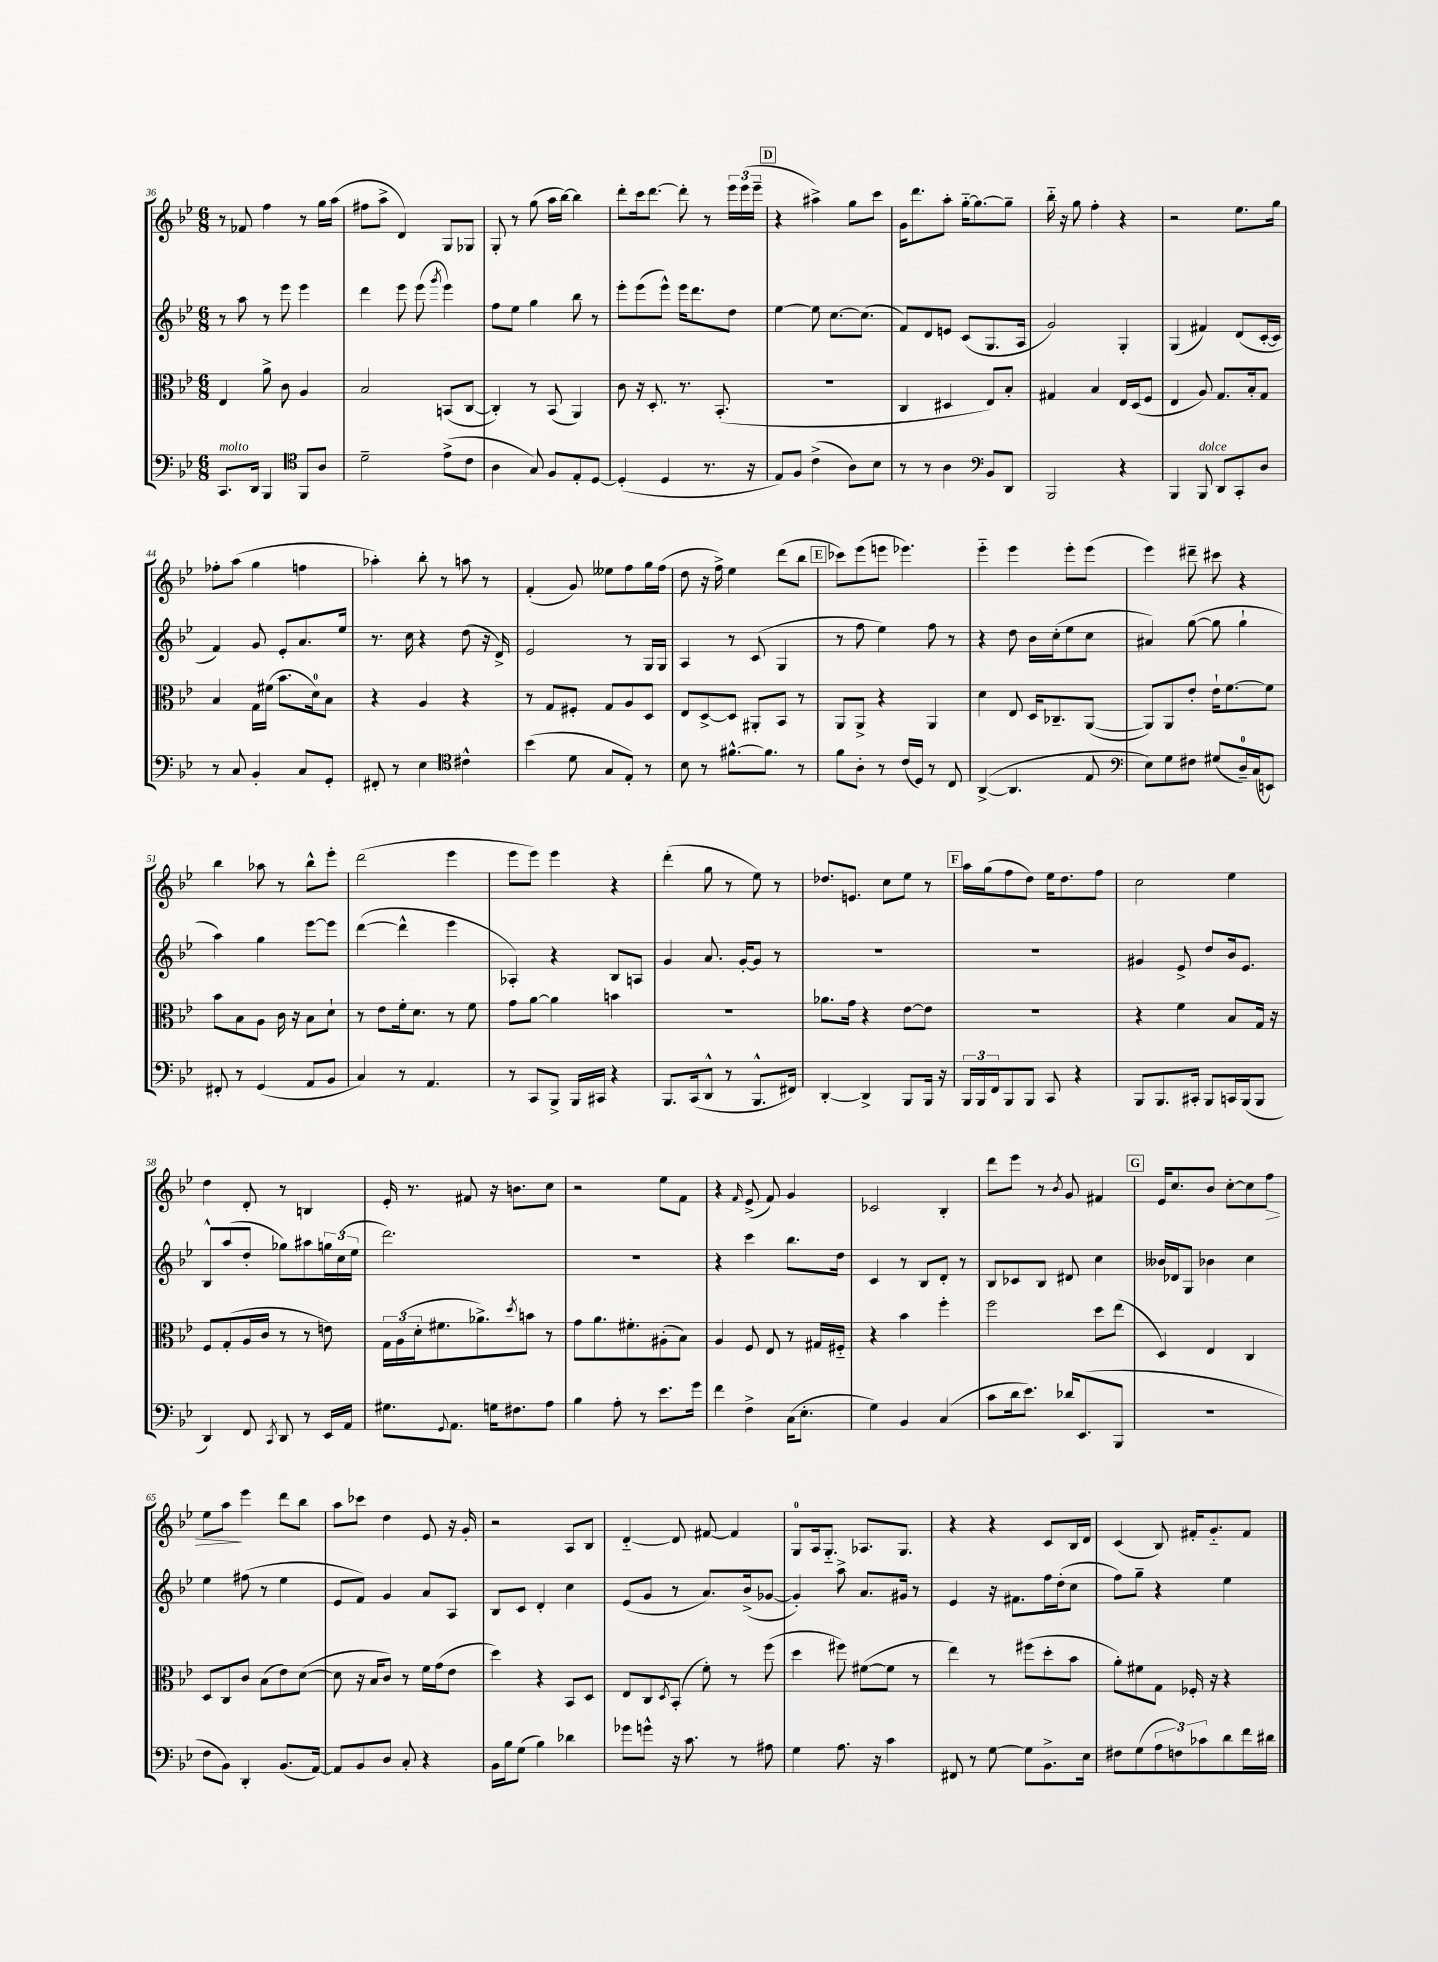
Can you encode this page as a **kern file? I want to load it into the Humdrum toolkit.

**kern	**kern	**kern	**kern	**dynam
*part4	*part3	*part2	*part1	*part1
*staff4	*staff3	*staff2	*staff1	*staff1
*clefF4	*clefC3	*clefG2	*clefG2	*
*k[b-e-]	*k[b-e-]	*k[b-e-]	*k[b-e-]	*
*M6/8	*M6/8	*M6/8	*M6/8	*
=36	=36	=36	=36	=36
!LO:TX:a:i:t=molto	!	!	!	!
8.CC/L	4E-/	8r	8r	.
.	.	8aa\	8f-X/	.
16DD/Jk	.	.	.	.
4BBB-/	8a^\	8r	4ff\	.
.	8c\	8eee-\	.	.
*clefC4	*	*	*	*
8FF/L	4A/	4eee-\	8r	.
8A/J	.	.	16gg\LL	.
.	.	.	(16aa\JJ	.
=37	=37	=37	=37	=37
2d~\	2B-/	4ddd\	8ff#X\L	.
.	.	.	8aa^\J	.
.	.	8eee-\	4d/)	.
.	.	(8eee-\	.	.
.	.	8qggg/	.	.
(8e-^\L	(8BBn/L	4eee-\)	8G/L	.
8c\J	[8C/J	.	8G-X/J	.
=38	=38	=38	=38	=38
4A\	4C'/])	8ff\L	8G'/	.
.	.	8ee-\J	8r	.
8G/)	8r	4gg\	(8gg\	.
8F/L	(8BB-/	.	16aa\LL	.
.	.	.	[16bb-\JJ)	.
8E-'/	4AA/)	8bb-\	4bb-\]	.
[8D/J	.	8r	.	.
=39	=39	=39	=39	=39
(4D'/]	8c\	8eee-'\L	8ddd'\L	.
.	16r	(8eee-\	16ccc\k	.
.	8.D'/	.	[8.ddd\J	.
4D/	.	8eee-^^\J)	.	.
.	8.r	16eee-\KL	8ddd'\]	.
.	.	8.ddd\	.	.
8.r	.	.	8r	.
.	(8.BB-'/	.	.	.
.	.	8dd\J	24eee-\LL	.
.	.	.	(24eee-\	.
16r	.	.	.	.
.	.	.	24eee-~\JJ	.
!!LO:REH:place=s1:t=D
=40	=40	=40	=40	=40
8E-/L)	2.r	[4ee-\	4r	.
8F/J	.	.	.	.
(4c^\	.	8ee-\]	4aa#X^\)	.
.	.	[8.cc\L	.	.
8A\L)	.	.	8gg\L	.
.	.	(8.cc\J]	.	.
8B-\J	.	.	8ccc\J	.
=41	=41	=41	=41	=41
8r	4C/	8f/L)	16g\KL	.
.	.	.	8.ddd\	.
8r	.	8d/	.	.
4A\	4D#X/	8en/J	8aa'\J	.
.	.	(8c/L	[16gg\KL	.
.	.	.	8.gg\_	.
*clefF4	*	*	*	*
8BB-/L	8E-/L)	8.G/	.	.
8DD/J	8B-'/J	.	8gg~\J]	.
.	.	16A/Jk	.	.
=42	=42	=42	=42	=42
2BBB-/	4G#X/	2g/)	16bb-\	.
.	.	.	16r	.
.	.	.	8gg\	.
.	4B-/	.	4ff'\	.
4r	16E-/LL	4G'/	4r	.
.	(16D/J	.	.	.
.	8F/J	.	.	.
=43	=43	=43	=43	=43
4BBB-/	4E-/	(4G/	2r	.
!LO:TX:a:i:t=dolce	!	!	!	!
8BBB-/	8A/)	4f#X/)	.	.
8DD/L	8.G/L	.	.	.
8CC'/	.	(8d/L	8.ee-\L	.
.	16B-'/k	.	.	.
8D/J	8G/J	[16c'/L	.	.
.	.	16c/JJ]	16gg\Jk	.
!!LO:LB:g=z
=44	=44	=44	=44	=44
8r	4B-/	4f/)	8ff-X'\L	.
8C/	.	.	(8aa\J	.
4BB-'/	16G\LL	8g/	4gg\	.
.	(16f#X\JJ	.	.	.
.	8.b-\L	8e-'/L	.	.
8C/L	.	8.a/	4ffn\	.
.	16d\k)	.	.	.
8GG'/J	8B-\J	.	.	.
.	.	16ee-/Jk	.	.
=45	=45	=45	=45	=45
8FF#X'/	4r	8.r	4aa-X'\)	.
8r	.	.	.	.
.	.	16cc\	.	.
4E-\	4A/	4r	8bb-'\	.
.	.	.	8r	.
*clefC4	*	*	*	*
4c#X^^\	4r	(8dd\	8aan\	.
.	.	16r	8r	.
.	.	16d^/)	.	.
=46	=46	=46	=46	=46
(4b-\	8r	2e-/	(4f'/	.
.	8G/L	.	.	.
8d\	8F#X'/J	.	8g/)	.
8G/L	8G/L	.	8ee--X\L	.
8E-'/J)	8A/	8r	8ff\	.
8r	8D/J	16G/LL	16gg\L	.
.	.	16G/JJ	(16ff\JJ	.
=47	=47	=47	=47	=47
8B-\	8E-/L	4A/	8dd\	.
8r	[8D^/	.	16r	.
.	.	.	16ff^\)	.
[8.f#X^^\L	8D/J]	8r	4ee-\	.
.	8AA#X'/L	(8c/	.	.
8.f#\J]	.	.	.	.
.	8BB-/J	4G/	(8ddd\L	.
8r	8r	.	8bb-\J	.
!!LO:REH:place=s1:t=E
=48	=48	=48	=48	=48
8f\L	8AA/L	8r	8ccc-X\L)	.
8A'\J	8AA^/J	8ff\	(8eee-\	.
8r	4r	4ee-\)	8eeen\J	.
(16c/LL	.	.	4.eee-X\)	.
16D/JJ)	.	.	.	.
8r	4AA/	8ff\	.	.
8C/	.	8r	.	.
=49	=49	=49	=49	=49
([4AA^/	4d\	4r	4eee-\	.
4.AA/]	8E-/	8dd\	4eee-\	.
.	16D/KL	16b-\LL	.	.
.	8.C-X~/	(16cc'\J	.	.
.	.	8ee-\	8eee-'\L	.
8E-/	([8AA/J	8cc\J	(8eee-\J	.
=50	=50	=50	=50	=50
*clefF4	*	*	*	*
8E-\L)	8AA/L])	4a#X/)	4eee-\)	.
8G\	8AA/	.	.	.
8F#X\J	8e-'/J	([8gg\	8ddd#X~\	.
(8G#X/L	16e-`\KL	8gg\]	8ccc#X\	.
.	[8.f\	.	.	.
16D~/L)	.	4gg`\	4r	.
(16C/J	.	.	.	.
8EEn/J)	8f\J]	.	.	.
!!LO:LB:g=z
=51	=51	=51	=51	=51
8FF#X'/	8b-\L	4aa\)	4bb-\	.
8r	8B-\	.	.	.
(4GG/	8A\J	4gg\	8aa-X\	.
.	16c\	.	8r	.
.	16r	.	.	.
8AA/L	8B-\L	[8eee-\L	8bb-^^\L	.
8BB-/J	8d`\J	8eee-\J]	8eee-'\J	.
=52	=52	=52	=52	=52
4C/)	8r	([4ddd\	(2ddd\	.
.	8e-\L	.	.	.
8r	16f'\k	4ddd^^\]	.	.
.	8.d\J	.	.	.
4.AA/	.	.	.	.
.	8r	4eee-\	4eee-\	.
.	8f\	.	.	.
=53	=53	=53	=53	=53
8r	8g\L	4A-X'/)	8eee-\L	.
8CC/L	[8a\J	.	8eee-\J)	.
8BBB-^/J	4a\]	4r	4eee-\	.
16BBB-/LL	.	.	.	.
16CC#X/JJ	.	.	.	.
4r	4bn\	8B-/L	4r	.
.	.	8An/J	.	.
=54	=54	=54	=54	=54
8.BBB-/L	2.r	4g/	(4ddd'\	.
(16CC/k	.	.	.	.
8DD^^/J	.	8.a/	8gg\	.
8r	.	.	8r	.
.	.	[16g'/KL	.	.
8.BBB-^^/L	.	8g/J]	8ee-\)	.
.	.	8r	8r	.
16FF#X/Jk)	.	.	.	.
=55	=55	=55	=55	=55
[4DD'/	8.a-X\L	2.r	8.dd-X/L	.
.	16g\Jk	.	8.en/J	.
4DD^/]	4r	.	.	.
.	.	.	8cc\L	.
8BBB-/L	[8e-\L	.	8ee-\J	.
16BBB-/Jk	8e-\J]	.	8r	.
16r	.	.	.	.
!!LO:REH:place=s1:t=F
=56	=56	=56	=56	=56
24BBB-/LL	2.r	2.r	16aa\LL	.
24BBB-/	.	.	.	.
.	.	.	(16gg\J	.
24FF/J	.	.	.	.
8BBB-/	.	.	8ff\	.
8BBB-/J	.	.	8dd\J)	.
8CC/	.	.	16ee-\KL	.
.	.	.	8.dd\	.
4r	.	.	.	.
.	.	.	8ff\J	.
=57	=57	=57	=57	=57
8BBB-/L	4r	4g#X/	2cc\	.
8.BBB-/	.	.	.	.
.	4f\	8e-^/	.	.
16CC#X'/Jk	.	.	.	.
8BBB-/L	.	8dd/L	.	.
16CCn/L	8B-/L	16b-/k	4ee-\	.
(16BBB-/J	.	8.e-/J	.	.
8BBB-/J	16G/Jk	.	.	.
.	16r	.	.	.
!!LO:LB:g=z
=58	=58	=58	=58	=58
4DD/)	8F/L	8B-^^/L	4dd\	.
.	(8G'/	(8aa/	.	.
8FF/	16A/L	8dd'/J	8d'/	.
.	16c/JJ	.	.	.
8qCC/	.	.	.	.
8DD/	8r	8gg-X\L)	8r	.
8r	8r	8aa#X\	4Bn/	.
16EE-/LL	8en\)	24ggn\L	.	.
.	.	(24cc\	.	.
16AA/JJ	.	.	.	.
.	.	24ee-\JJ	.	.
=59	=59	=59	=59	=59
8.G#X\L	24G\LL	2.ddd\)	16e-'/	.
.	(24A\	.	.	.
.	.	.	8.r	.
.	24d'\J	.	.	.
.	8.f#X\	.	.	.
8qqGG/	.	.	.	.
8.AA\J	.	.	.	.
.	.	.	8f#X/	.
.	8.a-X^\)	.	.	.
16Gn\KL	.	.	16r	.
8.F#X\	.	.	8.bn\L	.
.	8qdd/	.	.	.
.	8bn\J	.	.	.
8A\J	8r	.	8cc\J	.
=60	=60	=60	=60	=60
4B-\	8g\L	2.r	2r	.
.	8.a\	.	.	.
8A'\	.	.	.	.
.	8.f#X'\	.	.	.
8r	.	.	.	.
8.e-\L	(8A#X'\	.	8ee-\L	.
.	8B-\J)	.	8f\J	.
16g\Jk	.	.	.	.
=61	=61	=61	=61	=61
4f\	4A/	4r	4r	.
.	.	.	16qqf/	.
4F^\	8F/	4ccc\	(8e-^/	.
.	8E-/	.	8f/)	.
(16C\KL	8r	8.bb-\L	4g/	.
8.E-'\J	.	.	.	.
.	16G#X/LL	.	.	.
.	16F#X/JJ	16dd\Jk	.	.
=62	=62	=62	=62	=62
4G\)	4r	4c/	2c-X/	.
4BB-/	4b-\	8r	.	.
.	.	8B-/L	.	.
(4C/	4ff'\	8d'/J	4B-'/	.
.	.	8r	.	.
=63	=63	=63	=63	=63
8c\L	2ff\	8B-/L	8ddd\L	.
16d\k	.	8c-X/	8eee-\J	.
8.e-\J)	.	.	.	.
.	.	8B-/J	8r	.
.	.	.	8qb-/	.
16d-X/KL	.	8d#X/	8g/	.
(8.EE-/	.	.	.	.
.	8dd\L	4cc\	4f#X/	.
8BBB-/J	(8ee-\J	.	.	.
!!LO:REH:place=s1:t=G
=64	=64	=64	=64	=64
2.r	4D/)	16b--X/LL	16e-/KL	.
.	.	16d-X/J	8.cc/	.
.	.	8G/J	.	.
.	4E-/	4b-X\	8b-/J	.
.	.	.	[8cc'\L	.
.	4C/	4cc\	8cc\]	.
!	!	!	!	!LO:HP:b
.	.	.	8ff\J	>
!!LO:LB:g=z
=65	=65	=65	=65	=65
8F\L	8D/L	4ee-\	8ee-\L	.
8BB-\J)	8C/	.	8aa\J	.
4DD'/	8c/J	(8ff#X\	4eee-\	]
.	(8B-\L	8r	.	.
(8.BB-/L	8e-\)	4ee-\	8ddd\L	.
.	([8d\J	.	8bb-\J	.
[16AA/Jk)	.	.	.	.
=66	=66	=66	=66	=66
8AA/L]	8d\]	8e-/L	8aa\L	.
8BB-/	16r	8f/J)	8ccc-X\J	.
.	16B-/KL	.	.	.
8D/J	8c/J)	4g/	4dd\	.
8C'/	8r	.	.	.
4r	16f\LL	8a/L	8e-/	.
.	(16g\J	.	.	.
.	8e-\J	8A/J	16r	.
.	.	.	16g'/	.
=67	=67	=67	=67	=67
16BB-\LL	4dd\)	8B-/L	2r	.
16B-\J	.	.	.	.
(8G\J	.	8c/J	.	.
4B-\)	4r	4d'/	.	.
4d-X\	8BB-/L	4cc\	8A/L	.
.	8D/J	.	8B-/J	.
=68	=68	=68	=68	=68
8g-X\L	8E-/L	(8e-/L	[4d/	.
8gn^^\J	8C/	8g/J	.	.
.	8qD/	.	.	.
16r	(8BB-'/J	8r	8d/]	.
8.c\	.	.	.	.
.	8f'\)	8.a/L)	[8f#X/	.
8r	8r	.	4f#/]	.
.	.	(16b-^/k	.	.
8A#X\	(8ff\	[8g-X/J	.	.
=69	=69	=69	=69	=69
4G\	4dd\	4g-'/])	8G/L	.
.	.	.	16A/k	.
.	.	.	8.G/J	.
8.A\	8ff#X\)	8aa^\	.	.
.	([8f#X\L	8.a/L	8.A-X/L	.
16r	.	.	.	.
4c\	8f#\J]	.	.	.
.	.	16g#X/Jk	8.G/J	.
.	8r	8r	.	.
=70	=70	=70	=70	=70
8FF#X/	4ee-\)	4e-/	4r	.
8r	.	.	.	.
[8G\	8r	16r	4r	.
.	.	8.f#X\L	.	.
8G\L]	(8ff#X\L	.	.	.
8.BB-^\	8dd'\	16ff\L	8c/L	.
.	.	(16dd'\J	.	.
.	8b-\J	8cc\J	16B-/L	.
16E-\Jk	.	.	16d/JJ	.
=71	=71	=71	=71	=71
8F#X\L	8a'\L)	8ff\L)	(4c/	.
(8G\	8f#X\	8gg~\J	.	.
12A\	8G\J	4r	8B-/)	.
12Fn\)	.	.	.	.
.	16F-X'/	.	16f#X'/KL	.
12c-X\	.	.	.	.
.	16r	.	8.g/	.
8d\	4r	4ee-\	.	.
16f\L	.	.	8f#/J	.
16d#X\JJ	.	.	.	.
==	==	==	==	==
*-	*-	*-	*-	*-
